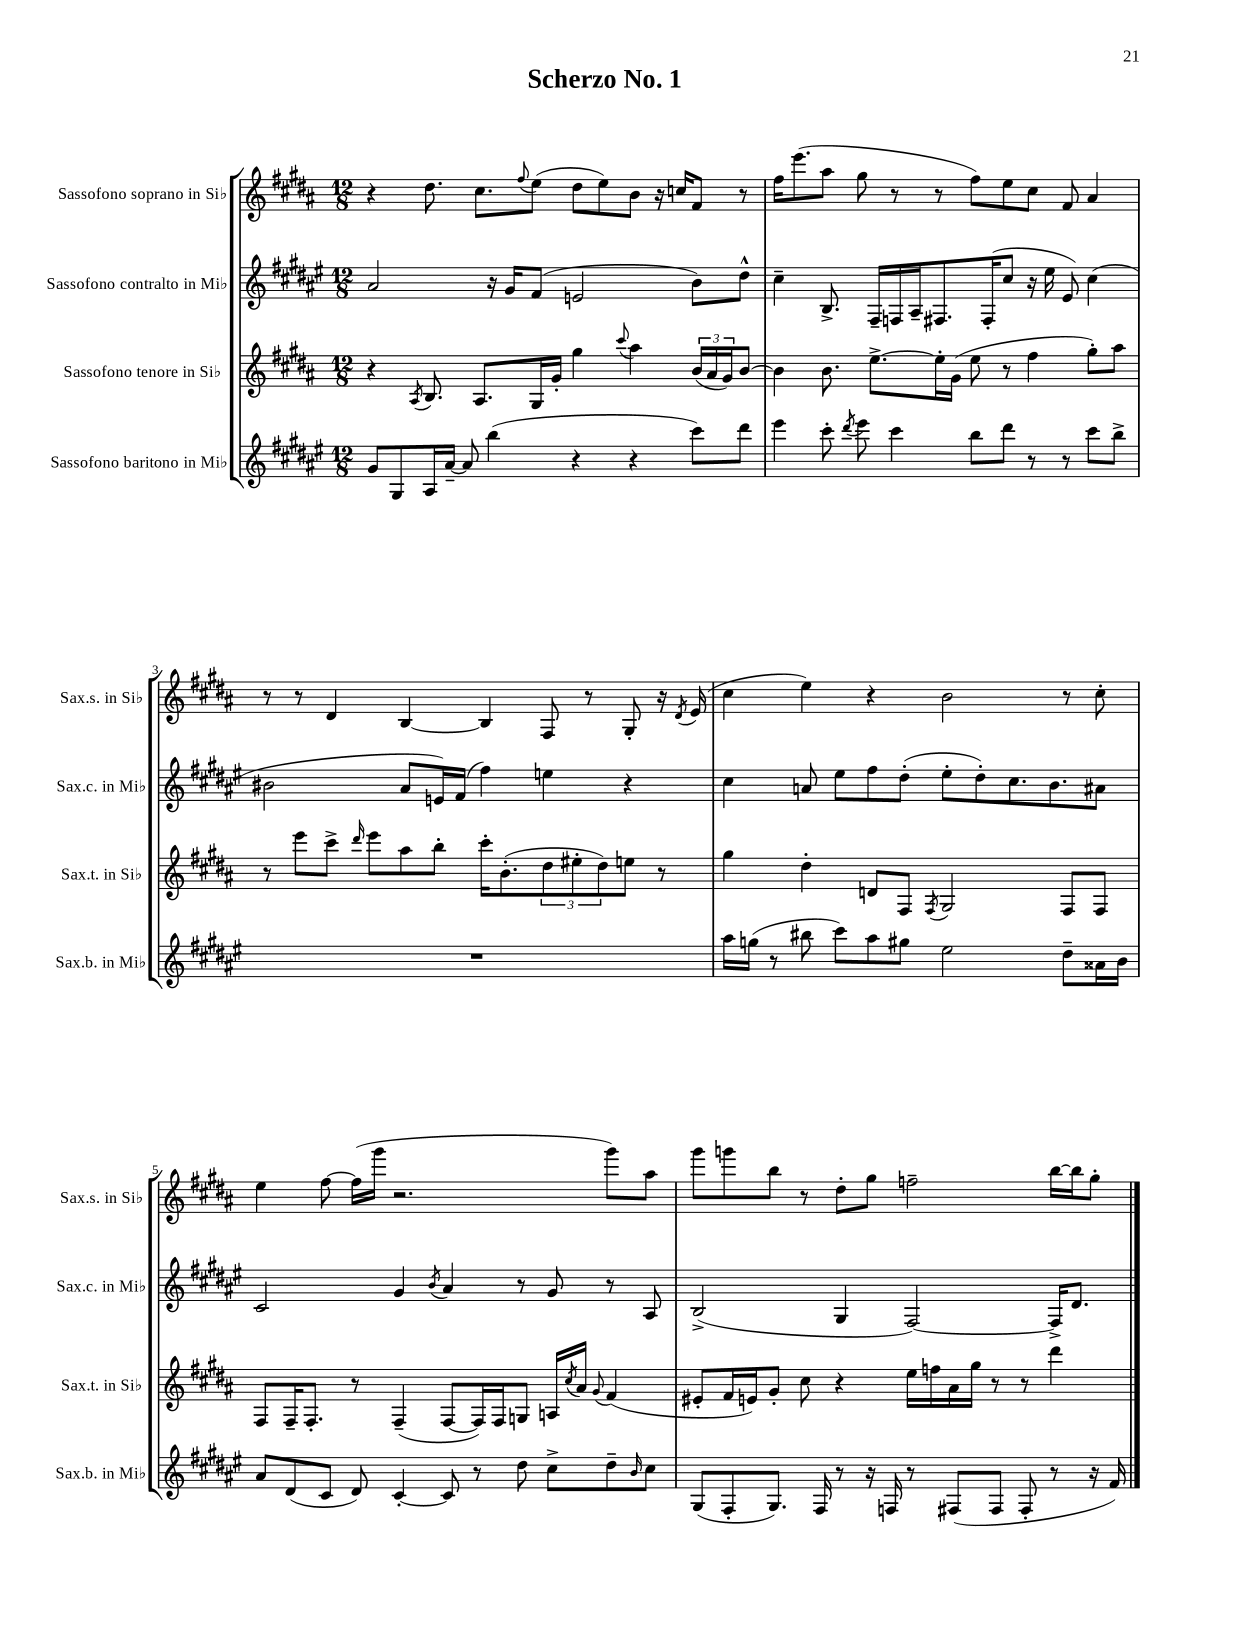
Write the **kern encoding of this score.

**kern	**kern	**kern	**kern
*part4	*part3	*part2	*part1
*staff4	*staff3	*staff2	*staff1
*I"Sassofono baritono in Mi♭	*I"Sassofono tenore in Si♭	*I"Sassofono contralto in Mi♭	*I"Sassofono soprano in Si♭
*I'Sax.b. in Mi♭	*I'Sax.t. in Si♭	*I'Sax.c. in Mi♭	*I'Sax.s. in Si♭
*clefG2	*clefG2	*clefG2	*clefG2
*k[f#c#g#d#a#e#]	*k[f#c#g#d#a#]	*k[f#c#g#d#a#e#]	*k[f#c#g#d#a#]
*M12/8	*M12/8	*M12/8	*M12/8
=1	=1	=1	=1
8g#/L	4r	2a#/	4r
8G#/	.	.	.
.	8qA#/	.	.
16A#/L	8.B/	.	8.dd#\
[16a#~/JJ	.	.	.
8a#/]	.	.	.
.	8.A#/L	.	8.cc#\L
(4bb\	.	16r	.
.	.	16g#/KL	.
.	.	.	8qqff#/
.	16G#/L	(8f#/J	(8ee\J
.	16g#'/JJ	.	.
4r	4gg#\	2en/	8dd#\L
.	.	.	8ee\)
.	8qqccc#/	.	.
4r	4aa#\	.	8b\J
.	.	.	16r
.	.	.	16ccn/KL
8ccc#\L)	(24b/LL	8b\L)	8f#/J
.	24a#/	.	.
.	24g#/J)	.	.
8ddd#\J	[8b/J	8dd#^^\J	8r
=2	=2	=2	=2
4eee#\	4b\]	4cc#~\	16ff#\KL
.	.	.	(8.eee\
8ccc#'\	8.b\	8.B^/	8aa#\J
8qddd#/	.	.	.
8eee#\	.	.	8gg#\
.	[8.ee^\L	16F#~/LL	.
4ccc#\	.	16Fn/	8r
.	.	16A#~/J	.
.	16ee'\L]	8.F#X/	8r
.	(16g#\JJ	.	.
8bb\L	8ee\	.	8ff#\L)
.	.	(16F#'/K	.
8ddd#\J	8r	8cc#/J	8ee\
8r	4ff#\	16r	8cc#\J
.	.	16ee#\	.
8r	.	8e#/)	8f#/
8ccc#\L	8gg#'\L)	(4cc#\	4a#/
8bb^\J	8aa#\J	.	.
!!LO:LB:g=z
=3	=3	=3	=3
1.r	8r	2b#X\	8r
.	8eee\L	.	8r
.	8ccc#^\J	.	4d#/
.	16qqddd#/	.	.
.	8eee\L	.	.
.	8aa#\	8a#/L	[4B/
.	8bb'\J	16en/L)	.
.	.	(16f#/JJ	.
.	16ccc#'\KL	4ff#\)	4B/]
.	(8.b'\	.	.
.	12dd#\	4een\	8F#/
.	12ee#X'\	.	.
.	.	.	8r
.	12dd#\)	.	.
.	8een\J	4r	8G#'/
.	8r	.	16r
.	.	.	8qd#/
.	.	.	(16e/
=4	=4	=4	=4
16aa#\LL	4gg#\	4cc#\	4cc#\
(16ggn\JJ	.	.	.
8r	.	.	.
8bb#X\	4dd#'\	8an/	4ee\)
8ccc#\L)	.	8ee#\L	.
8aa#\	8dn/L	8ff#\	4r
8gg#X\J	8F#/J	(8dd#'\J	.
.	8qF#/	.	.
2ee#\	2G#/	8ee#'\L	2b\
.	.	8dd#'\)	.
.	.	8.cc#\	.
.	.	8.b\	.
8dd#~\L	8F#/L	.	8r
16a##X\L	8F#/J	8a#X\J	8cc#'\
16b\JJ	.	.	.
!!LO:LB:g=z
=5	=5	=5	=5
8a#/L	8F#/L	2c#/	4ee\
(8d#/	16F#~/K	.	.
.	8.F#'/J	.	.
8c#/J	.	.	[8ff#\
8d#/)	8r	.	(16ff#\LL]
.	.	.	16ggg#\JJ
[4c#'/	(4F#~/	4g#/	2.r
.	.	8qb/	.
8c#/]	[8F#/L	4a#/	.
8r	16F#/L])	.	.
.	16F#/J	.	.
8dd#\	8Gn/J	8r	.
8cc#^\L	16An/LL	8g#/	.
.	8qcc#/	.	.
.	16a#/JJ	.	.
.	8qqg#/	.	.
8dd#~\	(4f#/	8r	8ggg#\L)
16qqb/	.	.	.
8cc#\J	.	8A#/	8aa#\J
=6	=6	=6	=6
(8G#/L	8e#X'/L	(2B^/	8ggg#\L
8F#'/	16f#/L	.	8gggn\
.	16en/J)	.	.
8.G#/J)	8g#'/J	.	8bb\J
.	8cc#\	.	8r
16F#/	.	.	.
8r	4r	4G#/	8dd#'\L
16r	.	.	8gg#\J
16Fn/	.	.	.
8r	16ee\LL	[2F#/)	2ffn~\
.	16ffn\	.	.
(8F#X/L	16a#\	.	.
.	16gg#\JJ	.	.
8F#/J	8r	.	.
8F#'/	8r	.	.
8r	4ddd#\	16F#^/KL]	[16bb\LL
.	.	8.d#/J	16bb\J]
16r	.	.	8gg#'\J
16f#/)	.	.	.
==	==	==	==
*-	*-	*-	*-
